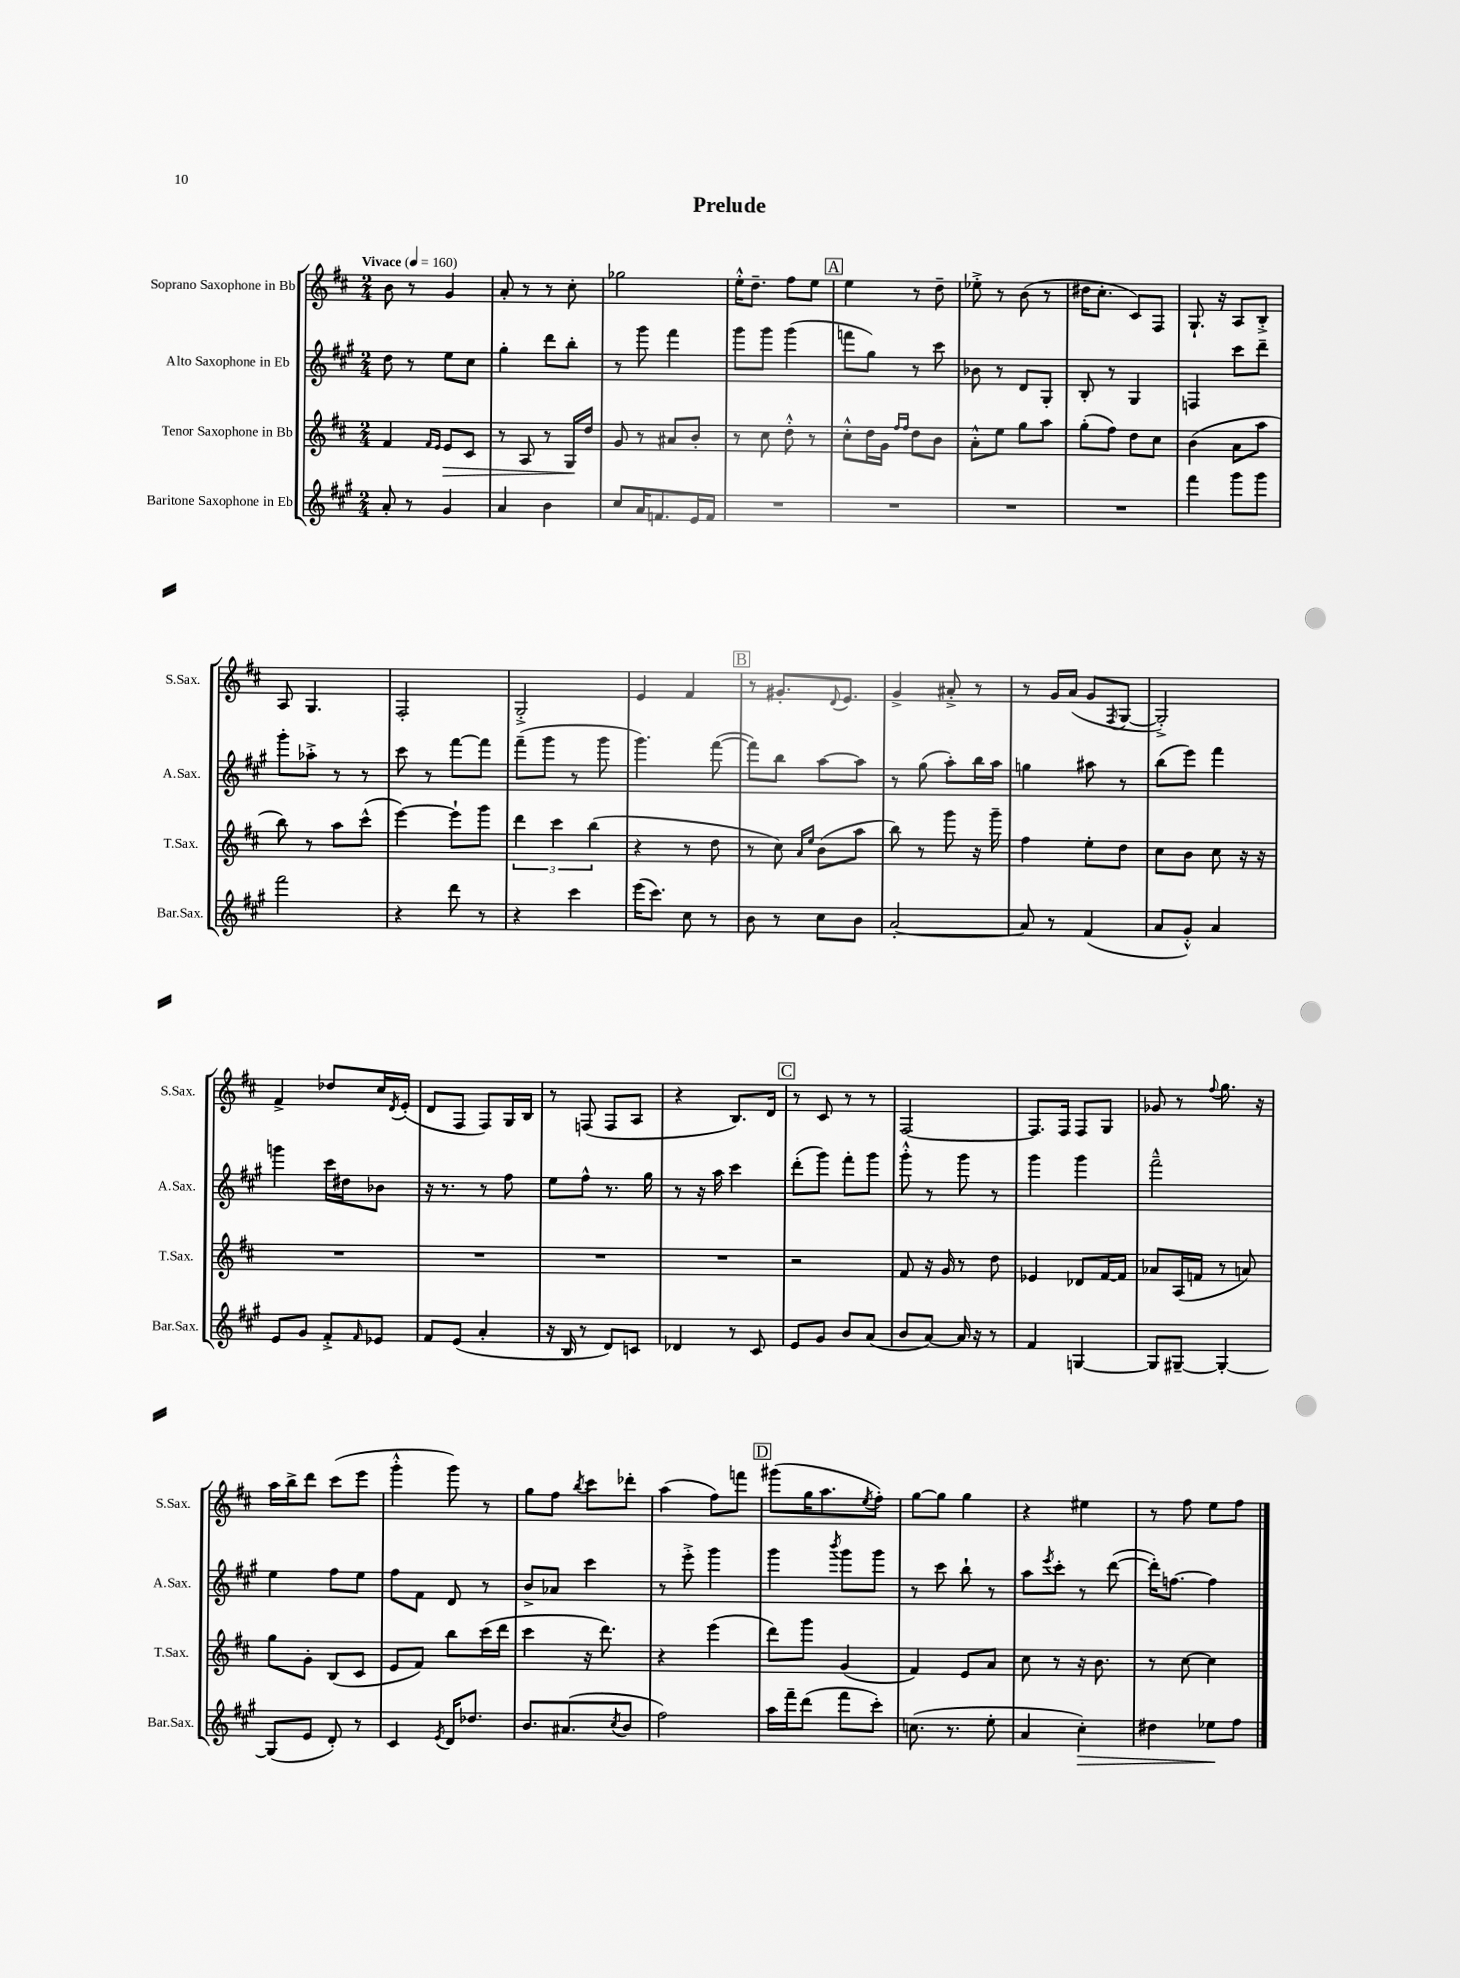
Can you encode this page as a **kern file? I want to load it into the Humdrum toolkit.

**kern	**dynam	**kern	**dynam	**kern	**kern
*part4	*part4	*part3	*part3	*part2	*part1
*staff4	*staff4	*staff3	*staff3	*staff2	*staff1
*I"Baritone Saxophone in Eb	*	*I"Tenor Saxophone in Bb	*	*I"Alto Saxophone in Eb	*I"Soprano Saxophone in Bb
*I'Bar.Sax.	*	*I'T.Sax.	*	*I'A.Sax.	*I'S.Sax.
*clefG2	*	*clefG2	*	*clefG2	*clefG2
*k[f#c#g#]	*	*k[f#c#]	*	*k[f#c#g#]	*k[f#c#]
*M2/4	*	*M2/4	*	*M2/4	*M2/4
*MM160	*	*MM160	*	*MM160	*MM160
=1	=1	=1	=1	=1	=1
!	!	!	!	!	!LO:TX:a:B:t=Vivace
8a'/	.	4f#/	.	8dd\	8b\
8r	.	.	.	8r	8r
.	.	16qqf#/LL	.	.	.
.	.	16qqe/JJ	.	.	.
!	!	!	!LO:HP:b	!	!
4g#/	.	8e/L	>	8ee\L	4g/
.	.	8c#/J	.	8cc#\J	.
=2	=2	=2	=2	=2	=2
4a/	.	8r	.	4gg#'\	8a'/
.	.	8A/	.	.	8r
4b\	.	8r	.	8ddd\L	8r
.	.	16G/LL	.	8bb'\J	8cc#'\
.	.	16dd/JJ	]	.	.
=3	=3	=3	=3	=3	=3
8cc#/L	.	8g/	.	8r	2gg-X\
16a/K	.	8r	.	8ggg#\	.
8.fn/	.	.	.	.	.
.	.	8a#X/L	.	4fff#\	.
16e/L	.	8b'/J	.	.	.
16f/JJ	.	.	.	.	.
=4	=4	=4	=4	=4	=4
2r	.	8r	.	8ggg#\L	16ee'^^\KL
.	.	.	.	.	8.dd~\J
.	.	8cc#\	.	8ggg#\J	.
.	.	8dd'^^\	.	(4ggg#\	8ff#\L
.	.	8r	.	.	8ee\J
!!LO:REH:place=s1:t=A
=5	=5	=5	=5	=5	=5
2r	.	8cc#'^^\L	.	8fffn\L	4ee\
.	.	16dd\L	.	8gg#\J)	.
.	.	16g\JJ	.	.	.
.	.	16qqff#/LL	.	.	.
.	.	16qqff#/JJ	.	.	.
.	.	8dd\L	.	8r	8r
.	.	8b\J	.	8ccc#\	8dd~\
=6	=6	=6	=6	=6	=6
2r	.	8a'^^\L	.	8b-X\	8ee-X'^\
.	.	8ee\J	.	8r	8r
.	.	8gg\L	.	8d/L	(8b\
.	.	8aa\J	.	8G#'/J	8r
=7	=7	=7	=7	=7	=7
2r	.	(8gg'\L	.	8B'/	16dd#X\KL
.	.	.	.	.	8.cc#'\J
.	.	8ff#\J)	.	8r	.
.	.	8dd\L	.	4G#/	8c#/L)
.	.	8cc#\J	.	.	8F#/J
=8	=8	=8	=8	=8	=8
4fff#\	.	(4b\	.	4Fn/	8.G`/
.	.	.	.	.	16r
8ggg#\L	.	8a\L	.	8ccc#\L	8A/L
8ggg#\J	.	8aa\J	.	8ddd~\J	8B'^/J
!!LO:LB:g=z
=9	=9	=9	=9	=9	=9
2fff#\	.	8bb\)	.	8ggg#'\L	8A/
.	.	8r	.	8aa-X'^\J	4.G/
.	.	8aa\L	.	8r	.
.	.	(8ccc#^^\J	.	8r	.
=10	=10	=10	=10	=10	=10
4r	.	[4eee\)	.	8ccc#\	2F#'/
.	.	.	.	8r	.
8ddd\	.	8eee`\L]	.	[8fff#\L	.
8r	.	8ggg\J	.	8fff#\J]	.
=11	=11	=11	=11	=11	=11
4r	.	6ddd\	.	(8fff#~\L	2G'^/
.	.	.	.	8ggg#\J	.
.	.	6ccc#\	.	.	.
4ccc#\	.	.	.	8r	.
.	.	(6bb\	.	.	.
.	.	.	.	8ggg#\	.
=12	=12	=12	=12	=12	=12
(16eee\KL	.	4r	.	4.ggg#\)	4e/
8.ccc#\J)	.	.	.	.	.
8cc#\	.	8r	.	.	4f#/
8r	.	8dd\	.	([8fff#\	.
!!LO:REH:place=s1:t=B
=13	=13	=13	=13	=13	=13
8b\	.	8r	.	8fff#\L])	8r
8r	.	8cc#\)	.	8bb\J	8.g#X'/L
.	.	16qqa/LL	.	.	.
.	.	16qqee/JJ	.	.	.
8cc#\L	.	(8b\L	.	[8aa\L	.
.	.	.	.	.	8qqd/
.	.	.	.	.	8.e/J
8b\J	.	8aa\J	.	8aa\J]	.
=14	=14	=14	=14	=14	=14
[2a'/	.	8bb\)	.	8r	4g^/
.	.	8r	.	(8gg#\	.
.	.	8ggg\	.	8aa'\L)	8a#X'^/
.	.	16r	.	16bb\L	8r
.	.	16ggg~\	.	16aa\JJ	.
=15	=15	=15	=15	=15	=15
8a/]	.	4ff#\	.	4ggn\	8r
8r	.	.	.	.	16g/LL
.	.	.	.	.	(16a/JJ
(4f#/	.	8ee'\L	.	8aa#X\	8g/L
.	.	.	.	.	8qF#/
.	.	8dd\J	.	8r	[8G/J
=16	=16	=16	=16	=16	=16
8a/L	.	8cc#\L	.	(8bb\L	2G'^/])
8g#'^^/J)	.	8b\J	.	8eee\J)	.
4a/	.	8cc#\	.	4fff#\	.
.	.	16r	.	.	.
.	.	16r	.	.	.
!!LO:LB:g=z
=17	=17	=17	=17	=17	=17
8e/L	.	2r	.	4gggn\	4f#^/
8g#/J	.	.	.	.	.
8f#'^/L	.	.	.	16ccc#\LL	8dd-X/L
.	.	.	.	16dd#X\J	.
16qqf#/	.	.	.	.	.
8e-X/J	.	.	.	8b-X\J	16cc#/L
.	.	.	.	.	8qd/
.	.	.	.	.	(16e'/JJ
=18	=18	=18	=18	=18	=18
8f#/L	.	2r	.	16r	8d/L
.	.	.	.	8.r	.
(8e/J	.	.	.	.	8F#/J
4a'/	.	.	.	8r	8F#/L)
.	.	.	.	8ff#\	16G/L
.	.	.	.	.	16B/JJ
=19	=19	=19	=19	=19	=19
16r	.	2r	.	8ee\L	8r
16B/	.	.	.	.	.
8r	.	.	.	8ff#^^\J	(8Fn/
8d/L)	.	.	.	8.r	8F/L
8cn/J	.	.	.	.	8A/J
.	.	.	.	16gg#\	.
=20	=20	=20	=20	=20	=20
4d-X/	.	2r	.	8r	4r
.	.	.	.	16r	.
.	.	.	.	16aa\	.
8r	.	.	.	4ccc#\	8.B/L)
8c#/	.	.	.	.	.
.	.	.	.	.	16d/Jk
!!LO:REH:place=s1:t=C
=21	=21	=21	=21	=21	=21
8e/L	.	2r	.	(8ddd'\L	8r
8g#/J	.	.	.	8ggg#\J)	8c#/
8b/L	.	.	.	8fff#'\L	8r
(8a/J	.	.	.	8ggg#\J	8r
=22	=22	=22	=22	=22	=22
8b/L	.	8f#/	.	8ggg#'^^\	[2F#/
[8a/J)	.	16r	.	8r	.
.	.	16g/	.	.	.
16a/]	.	8r	.	8ggg#\	.
16r	.	.	.	.	.
8r	.	8dd\	.	8r	.
=23	=23	=23	=23	=23	=23
4f#/	.	4e-X/	.	4ggg#\	8.F#/L]
.	.	.	.	.	16F#/Jk
[4Gn/	.	8d-X/L	.	4ggg#\	8F#/L
.	.	[16f#/L	.	.	8G/J
.	.	16f#/JJ]	.	.	.
=24	=24	=24	=24	=24	=24
8G/L]	.	8a-X/L	.	2fff#~^^\	8g-X/
[8G#X~/J	.	(16A/L	.	.	8r
.	.	16fn/JJ	.	.	.
.	.	.	.	.	8qqff#/
4G#'/_	.	8r	.	.	8.gg\
.	.	8an/)	.	.	.
.	.	.	.	.	16r
!!LO:LB:g=z
=25	=25	=25	=25	=25	=25
(8G#/L]	.	8gg\L	.	4ee\	16aa\LL
.	.	.	.	.	16bb^\J
8e/J	.	8g'\J	.	.	8ddd\J
8d'/)	.	(8B/L	.	8ff#\L	(8ccc#\L
8r	.	8c#/J	.	8ee\J	8eee\J
=26	=26	=26	=26	=26	=26
4c#/	.	8e/L	.	8ff#\L	4ggg'^^\
.	.	8f#/J)	.	8f#\J	.
8qe/	.	.	.	.	.
16d/KL	.	8bb\L	.	8d/	8ggg\)
8.dd-X/J	.	.	.	.	.
.	.	(16ccc#\L	.	8r	8r
.	.	16ddd\JJ	.	.	.
=27	=27	=27	=27	=27	=27
8.b/L	.	4ccc#\	.	8b^/L	8gg\L
.	.	.	.	8a-X/J	8ff#\J
(8.a#X/	.	.	.	.	.
.	.	.	.	.	8qbb/
.	.	16r	.	4ccc#\	8ccc#\L
.	.	8.ddd\)	.	.	.
8qcc#/	.	.	.	.	.
8b/J	.	.	.	.	8ddd-X'\J
=28	=28	=28	=28	=28	=28
2ff#\)	.	4r	.	8r	(4aa\
.	.	.	.	8eee'^\	.
.	.	(4eee\	.	4ggg#\	8ff#\L)
.	.	.	.	.	8fffn\J
!!LO:REH:place=s1:t=D
=29	=29	=29	=29	=29	=29
16aa\LL	.	8ddd\L)	.	4ggg#\	(8ggg#X\L
16fff#~\J	.	.	.	.	.
(8ddd\J	.	8ggg\J	.	.	16gg\K
.	.	.	.	.	8.aa\
.	.	.	.	8qbbb/	.
8fff#\L	.	(4g/	.	8ggg#\L	.
.	.	.	.	.	8qee/
8ccc#'\J)	.	.	.	8ggg#\J	8ff#'\J)
=30	=30	=30	=30	=30	=30
(8.ccn\	.	4f#/)	.	8r	[8gg\L
.	.	.	.	8ccc#\	8gg\J]
8.r	.	.	.	.	.
.	.	8e/L	.	8bb`\	4gg\
8ee'\	.	8a/J	.	8r	.
=31	=31	=31	=31	=31	=31
4a/	.	8cc#\	.	8aa\L	4r
.	.	.	.	8qeee/	.
.	.	8r	.	8ccc#'\J	.
!	!LO:HP:b	!	!	!	!
4cc#'\)	>	16r	.	8r	4ee#X\
.	.	8.b\	.	.	.
.	.	.	.	([8ddd\	.
=32	=32	=32	=32	=32	=32
4dd#X\	.	8r	.	16ddd'\KL])	8r
.	.	.	.	[8.ffn\J	.
.	.	[8cc#\	.	.	8ff#\
8ee-X\L	.	4cc#\]	.	4ff\]	8ee\L
8ff#\J	]	.	.	.	8ff#\J
==	==	==	==	==	==
*-	*-	*-	*-	*-	*-
